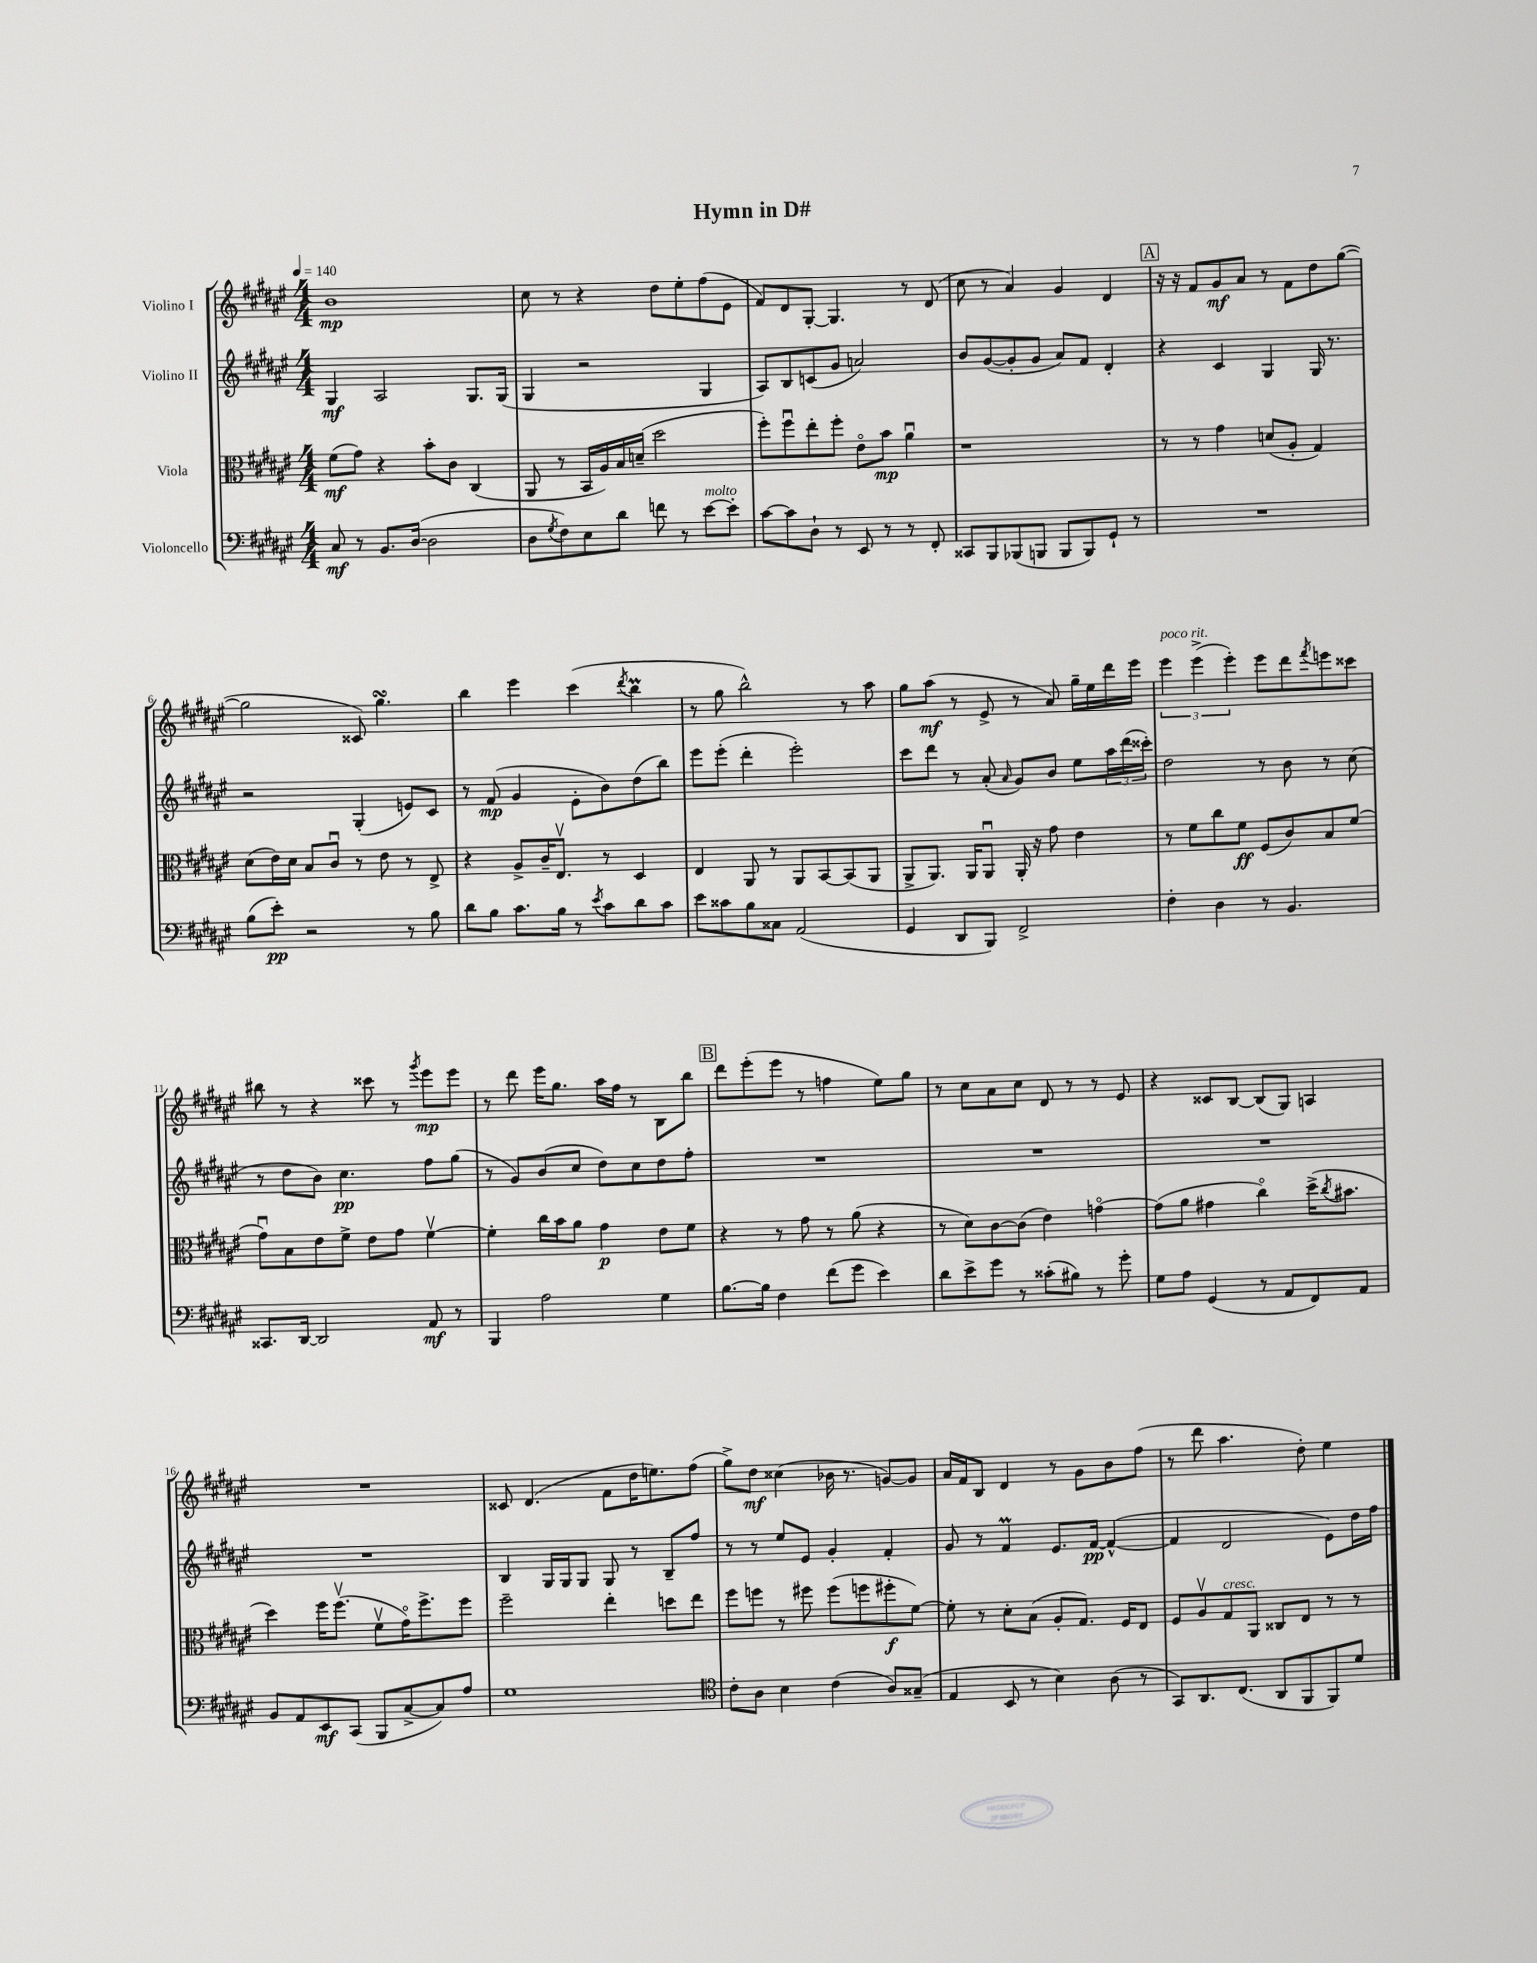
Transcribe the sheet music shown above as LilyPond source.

\header { title = "Hymn in D#" }
<<
\new StaffGroup <<
\new Staff = "s0" \with { instrumentName = "Violino I" } {
    \clef treble \key fis \major \numericTimeSignature \time 4/4 \tempo 4 = 140
    b'1\mp |
    cis''8 r8 r4 dis''8 eis''8-. fis''8( eis'8 |
    fis'8) dis'8 gis8~-. gis4. r8 dis'8( |
    cis''8 r8 ais'4) gis'4 dis'4 |
    \mark \markup { \box "A" } r16 r16 fis'8 gis'8\mf ais'8 r8 fis'8 dis''8 gis''8~( |
    gis''2 cisis'8) gis''4.\turn |
    b''4 eis'''4 cis'''4( \acciaccatura { dis'''8 } b''4\prall |
    r8 gis''8 b''2-^) r8 ais''8 |
    gis''8 ais''8\mf( r8 eis'8-> r8 ais'8) gis''16-- eis''16 dis'''16 eis'''16 |
    \tuplet 3/2 { eis'''4^\markup { \italic "poco rit." } eis'''4->( eis'''4-.) } eis'''8 dis'''8 \acciaccatura { fis'''8 } e'''8 cisis'''8 |
    bis''8 r8 r4 cisis'''8 r8 \acciaccatura { gis'''8 } eis'''8\mp eis'''8 |
    r8 dis'''8 eis'''16 gis''8. ais''16 fis''16 r8 b8 b''8 |
    \mark \markup { \box "B" } dis'''8 eis'''8-.( eis'''8 r8 f''4 eis''8) gis''8 |
    r8 cis''8 ais'8 cis''8 dis'8 r8 r8 eis'8 |
    r4 cisis'8 b8~ b8( gis8) a4 |
    R1 |
    cisis'8 dis'4.( fis'8 dis''16 e''8.) fis''8( |
    gis''8->) dis''8\mf cisis''4( bes'16 r8. g'8~) g'8 |
    ais'16 fis'16 b8 dis'4 r8 gis'8 b'8 fis''8( |
    r8 dis'''8 ais''4. dis''8-.) eis''4 \bar "|." |
}
\new Staff = "s1" \with { instrumentName = "Violino II" } {
    \clef treble \key fis \major \numericTimeSignature \time 4/4
    gis4\mf ais2 gis8. gis16( |
    gis4 r2 gis4 |
    ais8) b8 c'8( gis'8 a'2) |
    b'8 gis'8~( gis'8-. gis'8 ais'8) fis'8 dis'4-. |
    \mark \markup { \box "A" } r4 cis'4 gis4 gis16 r8. |
    r2 gis4-.( e'8) cis'8 |
    r8 fis'8\mp( gis'4 eis'8-. b'8) dis''8( b''8) |
    eis'''8 eis'''8-.( dis'''4-. eis'''2-.) |
    cis'''8 dis'''8 r8 ais'8-.( \grace { ais'16 } gis'8) b'8 eis''8 \tuplet 3/2 { ais''16 dis'''16( cisis'''16-.) } |
    dis''2 r8 b'8 r8 cis''8( |
    r8 dis''8 b'8) cis''4.\pp fis''8 gis''8( |
    r8 gis'8) b'8( cis''8 dis''8) cis''8 dis''8 fis''8-. |
    \mark \markup { \box "B" } R1 |
    R1 |
    R1 |
    R1 |
    b4 gis16 gis16 gis8 gis8 r8 b8-- fis''8 |
    r8 r8 eis''8 eis'8 gis'4-. fis'4-. |
    gis'8 r8 fis'4\prall eis'8. fis'16~\pp fis'4~-^( |
    fis'4 dis'2 eis'8) dis''16 fis''16 \bar "|." |
}
\new Staff = "s2" \with { instrumentName = "Viola" } {
    \clef alto \key fis \major \numericTimeSignature \time 4/4
    fis'8\mf( gis'8) r4 b'8-. cis'8 cis4( |
    ais,8 r8 b,16 ais16) b16 d'16--( dis''2 |
    fis''8-.) fis''8\downbow eis''8-. fis''8-. eis'8\flageolet b'8\mp ais'4\downbow |
    r1 |
    \mark \markup { \box "A" } r8 r8 gis'4 d'8( ais8-. gis4) |
    dis'8( eis'16) dis'16 b8 cis'8\downbow r8 eis'8 r8 eis8-> |
    r4 ais8-> cis'16-- eis8.\upbow r8 dis4 |
    eis4 ais,8 r8 ais,8 b,8~ b,8( ais,8 |
    ais,8-> ais,8.) ais,16 ais,8\downbow ais,16-. r16 gis'8 eis'4 |
    r8 fis'8 cis''8 fis'8\ff fis8( cis'8) b8 fis'8( |
    gis'8\downbow) b8 eis'8 fis'8-> eis'8 gis'8 fis'4~\upbow |
    fis'4-. cis''16 b'16 ais'8 gis'4\p eis'8 fis'8 |
    \mark \markup { \box "B" } r4 r8 gis'8 r8 ais'8( r4 |
    r8 dis'8) cis'8~ cis'8( eis'4) g'4~\flageolet |
    g'8( ais'8 gis'4 cis''4\flageolet) dis''16->( \acciaccatura { cis''8 } bis'8. |
    dis''4) fis''16 fis''8.\upbow( fis'8\upbow gis'16\flageolet) fis''8.-> fis''8 |
    fis''2-- eis''4-. d''8 eis''8 |
    fis''8 f''8 r8 fis''8 fis''8( f''8 fis''8-.\f fis'8~) |
    fis'8-. r8 dis'8-. b8( ais8-. gis8.) fis16 eis8 |
    fis8 ais8\upbow gis8^\markup { \italic "cresc." } ais,8 cisis8 eis8 r8 r8 \bar "|." |
}
\new Staff = "s3" \with { instrumentName = "Violoncello" } {
    \clef bass \key fis \major \numericTimeSignature \time 4/4
    cis8\mf r8 b,8. dis16~( dis2 |
    dis8 \acciaccatura { gis8 } fis8) eis8 dis'8 f'8 r8 eis'8~^\markup { \italic "molto" } eis'8-. |
    cis'8~ cis'8 dis8-! r8 eis,8 r8 r8 fis,8-. |
    cisis,8 b,,8 bes,,8( b,,8 b,,8 b,,8) gis,8-! r8 |
    \mark \markup { \box "A" } R1 |
    b8( eis'8-.\pp) r2 r8 b8 |
    dis'8 b8 cis'8. b16 r8 \acciaccatura { eis'8 } cis'8 dis'8 cis'8 |
    eis'8 cisis'8 b8 cisis8 ais,2( |
    gis,4 dis,8 b,,8) fis,2-> |
    fis4-. dis4 r8 b,4. |
    cisis,8. dis,16~ dis,2 ais,8\mf r8 |
    b,,4 ais2 gis4 |
    \mark \markup { \box "B" } b8.~ b16 fis4 fis'8( gis'8 eis'4) |
    dis'8 eis'8-> gis'8 r8 cisis'8-.( bis8) r8 gis'8-. |
    gis8 ais8 gis,4( r8 ais,8 fis,8) ais,8 |
    b,8 ais,8 eis,8\mf cis,8( b,,8 cis8~-> cis8) ais8 |
    gis1 |
    \clef tenor cis'8-. ais8 b4 cis'4( ais8) gisis8--( |
    eis4 b,8 r8 b4) ais8( r8 |
    gis,8) ais,8. cis8.( ais,8 fis,8 fis,8) dis'8 \bar "|." |
}
>>
>>
